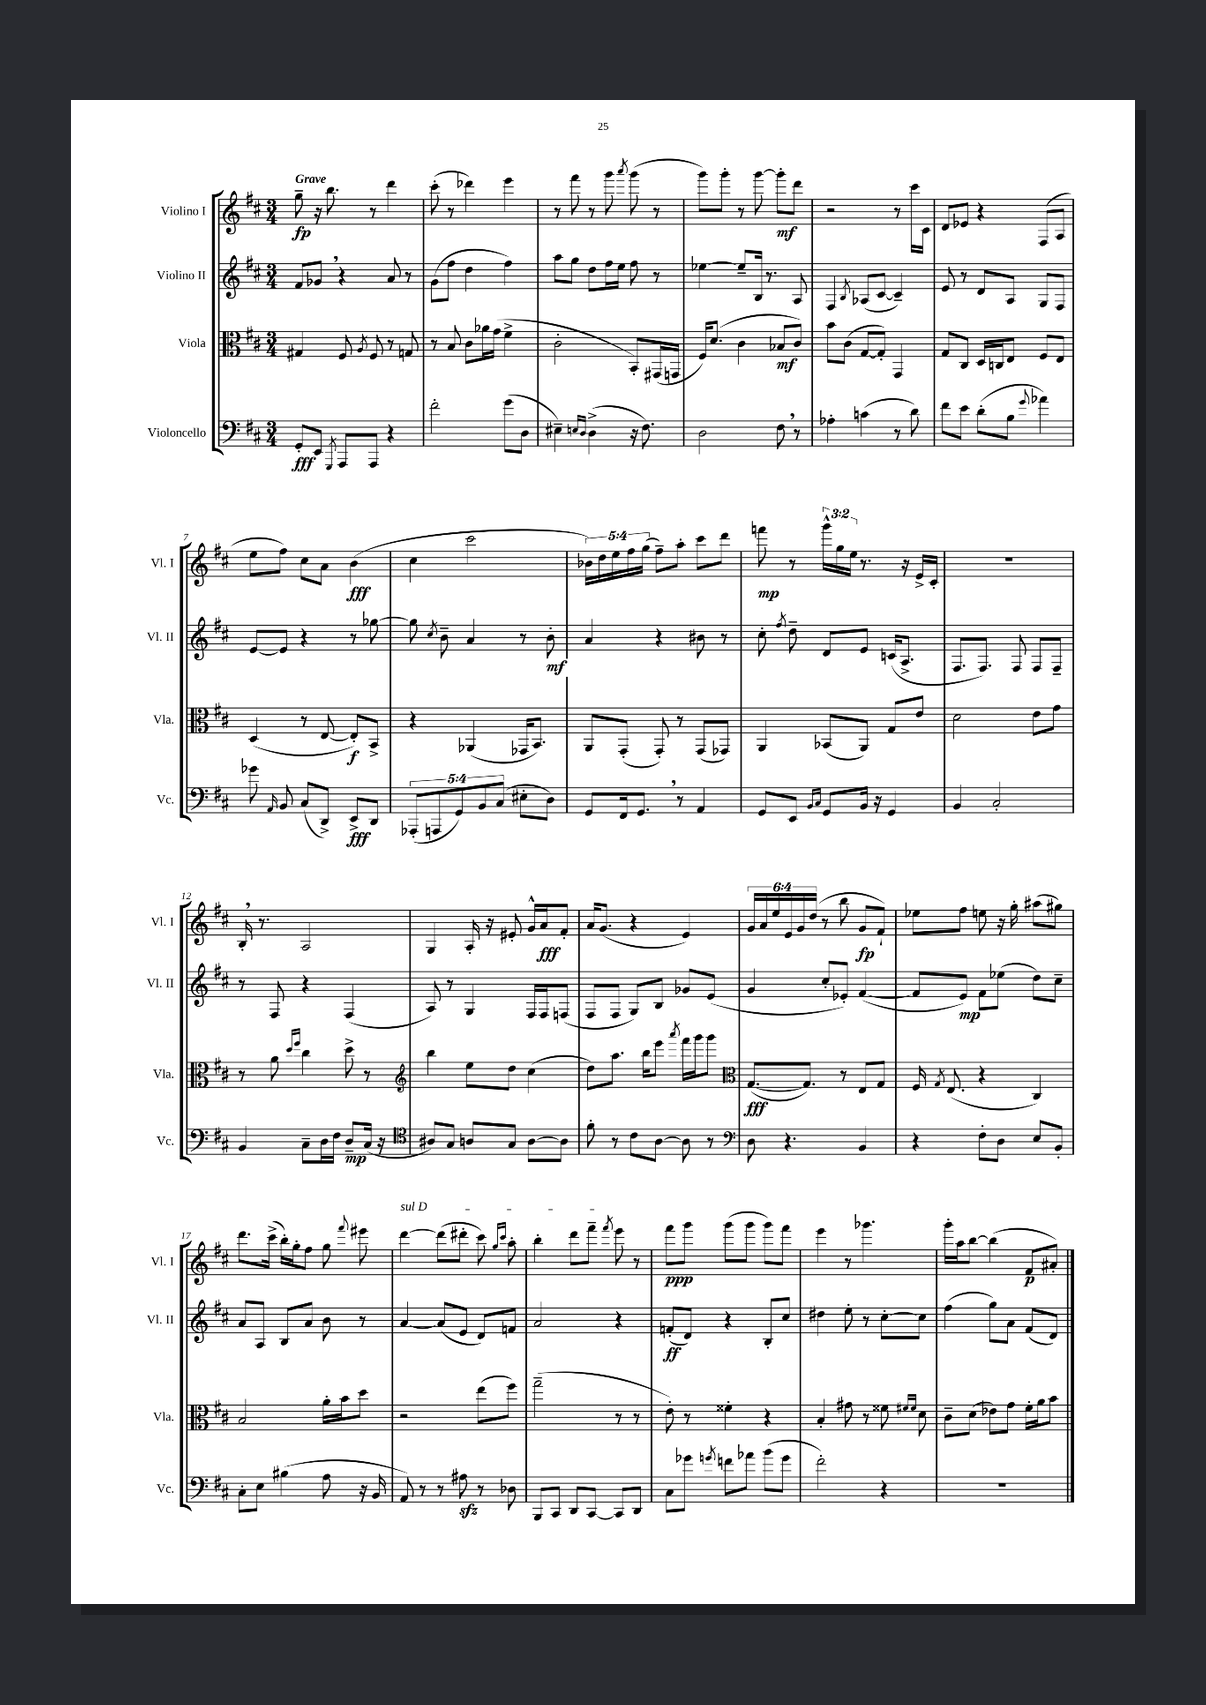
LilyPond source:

<<
\new StaffGroup <<
\new Staff = "s0" \with { instrumentName = "Violino I" shortInstrumentName = "Vl. I" } {
    \clef treble \key d \major \numericTimeSignature \time 3/4 \override Staff.TupletNumber.text = #tuplet-number::calc-fraction-text \tempo "Grave"
    \autoBeamOff g''8--\fp r16 b''8. r8 d'''4 |
    cis'''8-.( r8 des'''4) e'''4 |
    r8 fis'''8 r8 g'''8 \acciaccatura { a'''8 } g'''8( r8 |
    g'''8[) g'''8]-. r8 g'''8~ g'''8[-.\mf d'''8] |
    r2 r8 cis'''16[ cis'16] |
    d'8[ ees'8] r4 fis8[( a8] |
    e''8[ fis''8]) cis''8[ a'8] b'4\fff( |
    cis''4 cis'''2 |
    \tuplet 5/4 { bes'16[) d''16 e''16 fis''16 g''16]( } fis''8[--) a''8]-. cis'''8[ d'''8] |
    f'''8\mp r8 \tuplet 3/2 { g'''16[-^ g''16 e''16] } r8. r16 e'16[-> cis'16]-. |
    R2. |
    b16-. \breathe r8. a2 |
    g4 a16-. r16 eis'8-. g'16[-^ a'16\fff fis'8]-. |
    a'16[ g'8.]( r4 e'4) |
    \tuplet 6/4 { g'16[ a'16 e''16 e'16 g'16 d''16]( } r8 b''8 g'8[\fp fis'8]-!) |
    ees''8[ fis''8] e''8 r16 g''16-. ais''8[( gis''8]) |
    d'''8.[ cis'''16]->( b''16[-.) g''16-. fis''8] g''8 \appoggiatura { fis'''8 } eis'''8 |
    \once \override TextSpanner.bound-details.left.text = \markup { \italic "sul D" } d'''4~\startTextSpan d'''8[( dis'''8]-. cis'''8) \grace { g''16[ cis'''16] } a''8-. |
    b''4-. d'''8[ fis'''8]-- \acciaccatura { fis'''8 } e'''8\stopTextSpan r8 |
    fis'''8[\ppp g'''8] g'''8[( g'''8] g'''8[) fis'''8] |
    e'''4 r8 ges'''4. |
    g'''16[-. a''16 b''8]~ b''4( fis'8[\p ais'8]-.) \bar "|." |
}
\new Staff = "s1" \with { instrumentName = "Violino II" shortInstrumentName = "Vl. II" } {
    \clef treble \key d \major \numericTimeSignature \time 3/4
    \autoBeamOff fis'8[ ges'8] \breathe r4 a'8 r8 |
    g'8[( fis''8] d''4 fis''4) |
    a''8[ g''8] d''8[ fis''16 e''16] fis''8 r8 |
    ees''4~ ees''8[-- b16] r8. a8 |
    fis4 \acciaccatura { b8 } aes8[( cis'8]~ cis'4--) |
    e'8 r8 d'8[ a8] g8[ fis8] |
    e'8[~ e'8] r4 r8 ges''8~ |
    ges''8 \acciaccatura { cis''8 } b'8-- a'4 r8 b'8-.\mf |
    a'4 r4 bis'8 r8 |
    cis''8-. \acciaccatura { fis''8 } d''8-- d'8[ e'8] c'16[( a8.]-> |
    fis8.[ fis8.]) fis8 fis8[ fis8]-- |
    r8 fis8 r4 fis4( |
    a8) r8 g4 fis16[ fis16 f8]( |
    fis8[ fis8] g8[) b8] ges'8[ e'8]( |
    g'4 cis''8[-. ees'8]-.) fis'4~( |
    fis'8[ e'8]\mp) fis'8[ ees''8]( d''8[) cis''8]-- |
    a'8[ a8] b8[ a'8] b'8 r8 |
    a'4~ a'8[( e'8] d'8[) f'8] |
    a'2 r4 |
    f'8[-.\ff( d'8]) r4 b8[-. cis''8] |
    dis''4 e''8-. r8 cis''8[~-. cis''8] |
    fis''4( g''8[) a'8] fis'8[( d'8]) \bar "|." |
}
\new Staff = "s2" \with { instrumentName = "Viola" shortInstrumentName = "Vla." } {
    \clef alto \key d \major \numericTimeSignature \time 3/4
    \autoBeamOff gis4 fis8 \acciaccatura { a8 } fis8 r8 g8 |
    r8 b8 cis'8[ aes'16 g'16]( fis'4-> |
    cis'2-. b,8[-.) gis,16( g,16] |
    fis16[) d'8.]( cis'4 bes8[\mf cis'8]) |
    b'8[ cis'8]( g8[~ g8]-.) g,4 |
    g8[ cis8] d16[ c16 e8] fis8[ e8] |
    d4( r8 e8~ e8[-.\f) b,8]-> |
    r4 aes,4( ges,16[ b,8.]) |
    a,8[ g,8]-.( g,8-.) r8 g,8[( ges,8]) |
    a,4 bes,8[( a,8]) g8[ e'8] |
    d'2 e'8[ g'8] |
    r8 a'8 \grace { d''16[ fis''16] } cis''4 d''8-> r8 |
    \clef treble b''4 e''8[ d''8] cis''4( |
    d''8[) a''8.] b''16[ e'''8] \acciaccatura { a'''8 } fis'''16[ g'''16 g'''8] |
    \clef alto g8.[~\fff( g8.]) r8 e8[ g8] |
    fis16 \acciaccatura { g8 } e8.( r4 cis4) |
    b2 a'16[-. b'16 d''8] |
    r2 e''8[( fis''8]) |
    g''2--( r8 r8 |
    e'8-.) r8 fisis'4-. r4 |
    b4-. gis'8 r8 fisis'8 \grace { fis'16[ fis'16] } d'8 |
    cis'8[-- d'8]( ees'8[) g'8] fis'16[-. a'16 b'8] \bar "|." |
}
\new Staff = "s3" \with { instrumentName = "Violoncello" shortInstrumentName = "Vc." } {
    \clef bass \key d \major \numericTimeSignature \time 3/4 \override Staff.TupletNumber.text = #tuplet-number::calc-fraction-text
    \autoBeamOff g,8[-.\fff e,8] \acciaccatura { g,,8 } a,,8[ a,,8] r4 |
    fis'2-. g'8[( d8] |
    eis4--) \grace { e16[ d16] } d4->( r16 fis8.) |
    d2 fis8 \breathe r8 |
    aes4-. c'4( r8 d'8) |
    fis'8[ e'8] d'8[-.( b8] \appoggiatura { g'8 } aes'4) |
    ges'8 \grace { a,16 } b,8 cis8[( d,8]->) e,8[->\fff d,8] |
    \tuplet 5/4 { aes,,8[-.( a,,8 g,8) b,8 cis8]( } eis8[-. d8]) |
    g,8[ fis,16 g,8.] \breathe r8 a,4 |
    g,8[ e,8] \grace { b,16[ cis16] } g,8[ b,16] r16 g,4 |
    b,4 cis2-. |
    b,4 cis8[-- d16 fis16] d8[--\mp cis16]( r16 |
    \clef tenor ais8[) g8] a8[ g8] a8[~ a8] |
    fis'8-. r8 cis'8[ a8]~ a8 r8 |
    \clef bass d8 r4. b,4 |
    r4 fis8[-. d8] e8[ b,8]-. |
    cis8[-. e8] bis4( a8 r16 b,16 |
    a,8) r8 r8 ais8\sfz r8 des8 |
    b,,8[ cis,8] d,8[ cis,8]~ cis,8[ d,8] |
    cis8[ ges'8] \acciaccatura { g'8 } f'8[ aes'8] b'8[( g'8] |
    fis'2-.) r4 |
    R2. \bar "|." |
}
>>
>>
